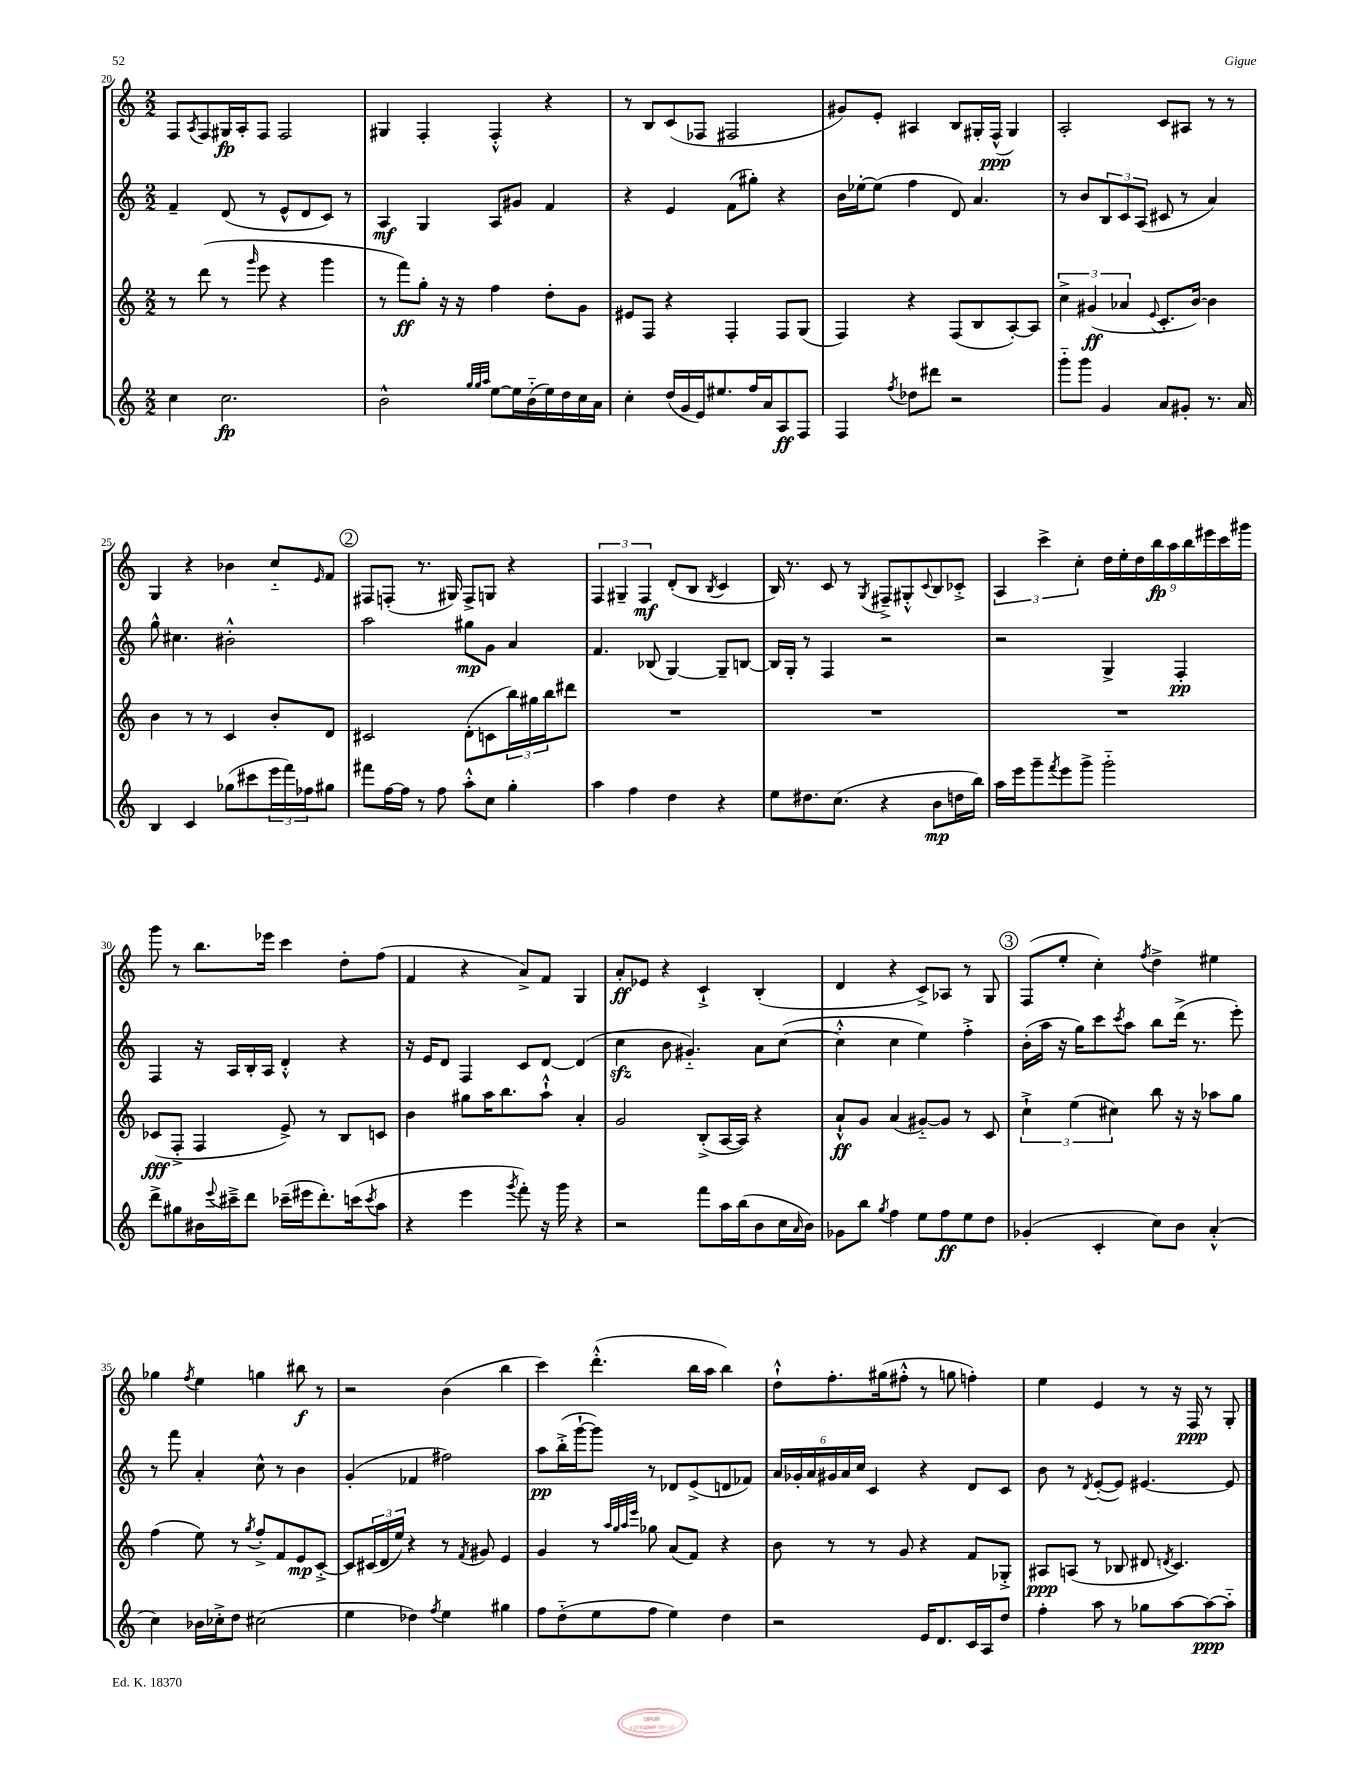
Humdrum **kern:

**kern	**kern	**kern	**kern
*staff4	*staff3	*staff2	*staff1
*clefG2	*clefG2	*clefG2	*clefG2
*k[]	*k[]	*k[]	*k[]
*M2/2	*M2/2	*M2/2	*M2/2
4cc\	8r	4f~/	8F/L
.	.	.	8qA/
.	(8ddd\	.	8F/
2.cc\	8r	(8d/	16G#/L
.	.	.	16A'/J
.	16qqggg/	.	.
.	8eee\	8r	8F/J
.	4r	8e^^/L	2F/
.	.	8d/	.
.	4ggg\	8c/J)	.
.	.	8r	.
=	=	=	=
2b^^\	8r	4A/	4G#/
.	8fff\L)	.	.
.	8gg'\J	4G/	4F'/
.	16r	.	.
.	16r	.	.
32qqgg/LLL	.	.	.
32qqgg/	.	.	.
32qqaa/JJJ	.	.	.
[8ee\L	4ff\	8A/L	4F'^^/
16ee\]L	.	8g#/J	.
(16b'~\	.	.	.
16ee\)	8dd'\L	4f/	4r
16dd\	.	.	.
16cc\	8g\J	.	.
16a\JJ	.	.	.
=	=	=	=
4cc'\	8e#/L	4r	8r
.	8F/J	.	8B/L
(16dd/LL	4r	4e/	(8c/
16g/	.	.	.
16e/J)	.	.	8F-/J
8.ee#/	.	.	.
.	4F'/	(8f\L	2F#/
16ff/L	.	8gg#'\J)	.
16a/J	.	.	.
8A/	8F/L	4r	.
8F/J	(8G/J	.	.
=	=	=	=
4F/	4F/)	16b\LL	8g#/L)
.	.	[16ee-'\J	.
.	.	(8ee-\]J	8e'/J
8qff/	.	.	.
8dd-\L	4r	4ff\	4A#/
8ddd#\J	.	.	.
2r	(8F/L	8d/)	8B/L
.	8B/	4.a/	16G#'/L
.	.	.	(16F^^/JJ
.	[8A'/)	.	4G#/)
.	8A/]J	.	.
=	=	=	=
8ggg'~\L	6cc^\	8r	2A'/
8ggg\J	.	8b/L	.
.	(6g#/	.	.
4g/	.	12B/	.
.	6a-/	12c/	.
.	.	(12A/J	.
.	8qqe/	.	.
8a/L	8.c'/L	8c#/	8c/L
8g#'/J	.	8r	8A#/J
.	[16b/Jk)	.	.
8.r	4b\]	4a/)	8r
.	.	.	8r
16a/	.	.	.
=	=	=	=
4B/	4b\	8gg^^\	4G/
.	.	4.cc#\	.
4c/	8r	.	4r
.	8r	.	.
(8gg-\L	4c/	2b#'^^\	4b-\
8ccc#\	.	.	.
24eee\L	8b'/L	.	8cc'~/L
24fff\)	.	.	.
24ff-\J	.	.	.
.	.	.	16qqe/
8gg#\J	8d/J	.	8f/J
=	=	=	=
8fff#\L	2c#/	2aa\	8F#/L
[16ff\L	.	.	(8F'/J
16ff\]JJ	.	.	.
8r	.	.	8.r
8ff\	.	.	.
.	.	.	16G#/)
8aa'^^\L	(8d'\L	8gg#\L	8F^/L
8cc\J	8c\	8g\J	8G/J
4gg'\	24bb\L)	4a/	4r
.	24gg#\	.	.
.	24bb\J	.	.
.	8ddd#\J	.	.
=	=	=	=
4aa\	1r	4.f/	6F/
.	.	.	6G#~/
4ff\	.	.	.
.	.	.	6F/
.	.	(8B-/	.
4dd\	.	[4G/)	(8d'/L
.	.	.	8B/J
.	.	.	8qB/
4r	.	8G~/]L	4c/
.	.	[8B/J	.
=	=	=	=
8ee\L	1r	16B/]LL	16B/)
.	.	16G'/JJ	8.r
8.dd#\	.	8r	.
.	.	4F/	8c/
(8.cc\J	.	.	.
.	.	.	8r
.	.	.	8qG/
4r	.	2r	8F#~^/L
.	.	.	8G#'^^/
.	.	.	8qqc/
8b\L	.	.	8B/
16dd\L	.	.	8c-'^/J
16bb\JJ)	.	.	.
=	=	=	=
16aa\LL	1r	2r	6A/
16eee\J	.	.	.
8ggg~\	.	.	.
.	.	.	6ccc^\
8qfff/	.	.	.
8eee\	.	.	.
.	.	.	6cc'\
8ggg^\J	.	.	.
2ggg'~\	.	4G^/	18dd\LL
.	.	.	18ee'\
.	.	.	18dd\
.	.	.	18bb\
.	.	.	18aa\
.	.	4F'/	.
.	.	.	18bb\
.	.	.	18eee#\
.	.	.	18ccc\
.	.	.	18ggg#\JJ
=	=	=	=
8ddd^\L	(8c-/L	4F/	8ggg\
8gg#\	8F'^/J	.	8r
16b#\L	4F/	16r	8.bb\L
8qqeee/	.	.	.
16ccc#~^\J	.	16A/LL	.
8ddd\J	.	16B'/	.
.	.	16A/JJ	16eee-\Jk
(16ccc-~\LL	8e^/)	4d'^^/	4ccc\
16eee#\J	.	.	.
8.ddd'\)	8r	.	.
.	8B/L	4r	8dd'\L
(16ccc\k	.	.	.
8qccc/	.	.	.
8aa\J	8c/J	.	(8ff\J
=	=	=	=
4r	4b\	16r	4f/
.	.	16e/LK	.
.	.	8d/J	.
4eee\	8gg#\L	4F/	4r
.	16aa\K	.	.
.	8.bb\	.	.
8qggg/	.	.	.
8fff'\)	.	8c/L	8a^/L)
16r	8aa`^^\J	[8d/J	8f/J
16ggg\	.	.	.
4r	4a'/	(4d/]	4G/
=	=	=	=
2r	2g/	4cc\	8a'/L
.	.	.	8e-/J
.	.	8b\	4r
.	.	4.g#'~/)	.
8fff\L	(8B'^/L	.	4c`^/
16aa\L	[16A/L	.	.
(16bb\J	16A/]JJ)	.	.
8b\	4r	8a\L	(4B'/
16cc\L	.	([8cc\J	.
16qqa/	.	.	.
16b\JJ)	.	.	.
=	=	=	=
8g-\L	8a`^^/L	4cc'^^\]	4d/
8bb\J	8g/J	.	.
8qgg/	.	.	.
4ff\	(4a/	4cc\	4r
8ee\L	[8g#'~/L)	4ee\)	8c^/L)
8ff\	8g#/]J	.	8A-/J
8ee\	8r	4ff'^\	8r
8dd\J	8c/	.	8G/
=	=	=	=
(4g-'/	6cc`^\	(16b'\LL	(8F/L
.	.	16aa\JJ	.
.	.	16r	8ee'/J
.	(6ee\	.	.
.	.	16gg\LK)	.
4c'/	.	8ccc\	4cc'\)
.	6cc#\)	.	.
.	.	8qccc/	.
.	.	8aa\J	.
.	.	.	8qff/
8cc\L)	8bb\	8bb\L	4dd^\
8b\J	16r	(16ddd^\Jk	.
.	16r	8.r	.
(4a'^^/	8aa-\L	.	4ee#\
.	8gg\J	8eee'\)	.
=	=	=	=
4cc\)	(4ff\	8r	4gg-\
.	.	8fff\	.
.	.	.	8qff/
16b-\LL	8ee\)	4a'/	4ee\
16cc-'^\J	.	.	.
8dd\J	8r	.	.
.	8qgg/	.	.
(2cc#\	8ff'^/L	8cc^^\	4gg\
.	8f/	8r	.
.	8e/	4b\	8bb#\
.	[8c'^/J	.	8r
=	=	=	=
4ee\	8c/]L	(4g'/	2r
.	(24c#/L	.	.
.	24d/	.	.
.	24ee/JJ)	.	.
4dd-\)	4r	4f-/	.
8qff/	.	.	.
4ee\	8r	2ff#\)	(4b\
.	8qf/	.	.
.	8g#/	.	.
4gg#\	4e/	.	4bb\
=	=	=	=
8ff\L	4g/	8aa\L	4ccc\)
(8dd'~\	.	(16bb'^\L	.
.	.	[16ggg`\J	.
8ee\	8r	8ggg\]J)	(4.ddd'^^\
.	32qqaa/LLL	.	.
.	32qqgg/	.	.
.	32qqaa/	.	.
.	32qqeee/JJJ	.	.
8ff\J	8gg-\	8r	.
4ee\)	(8a/L	8d-/L	.
.	8f/J)	(8e^/	16bb\LL
.	.	.	16aa\JJ
4dd\	4r	8d/	4bb\)
.	.	8f-/J)	.
=	=	=	=
2r	8b\	24a/LL	8dd`^^\L
.	.	24g-'/	.
.	.	24a/	.
.	8r	24g#/	8.ff'\
.	.	24a/	.
.	.	24cc/JJ	.
.	8r	4c/	.
.	.	.	(16gg#\k
.	8g/	.	8ff#'^^\J
16e/LK	4r	4r	8r
8.d/	.	.	.
.	.	.	8gg\
16c/L	8f/L	8d/L	4ff'\)
16A/J	.	.	.
8dd/J	8G-'^/J	8c/J	.
=	=	=	=
4ff'\	8A#/L	8b\	4ee\
.	(8A/J	8r	.
.	.	8qd/	.
8aa\	8r	([8e'/L	4e/
8r	8B-/	8e/]J)	.
8gg-\L	8d#/	[4.e#/	8r
.	8qd/	.	.
[8aa\	4.c/)	.	16r
.	.	.	16F/
8aa\_	.	.	8r
8aa'~\]J	.	8e#/]	8G'/
==	==	==	==
*-	*-	*-	*-
